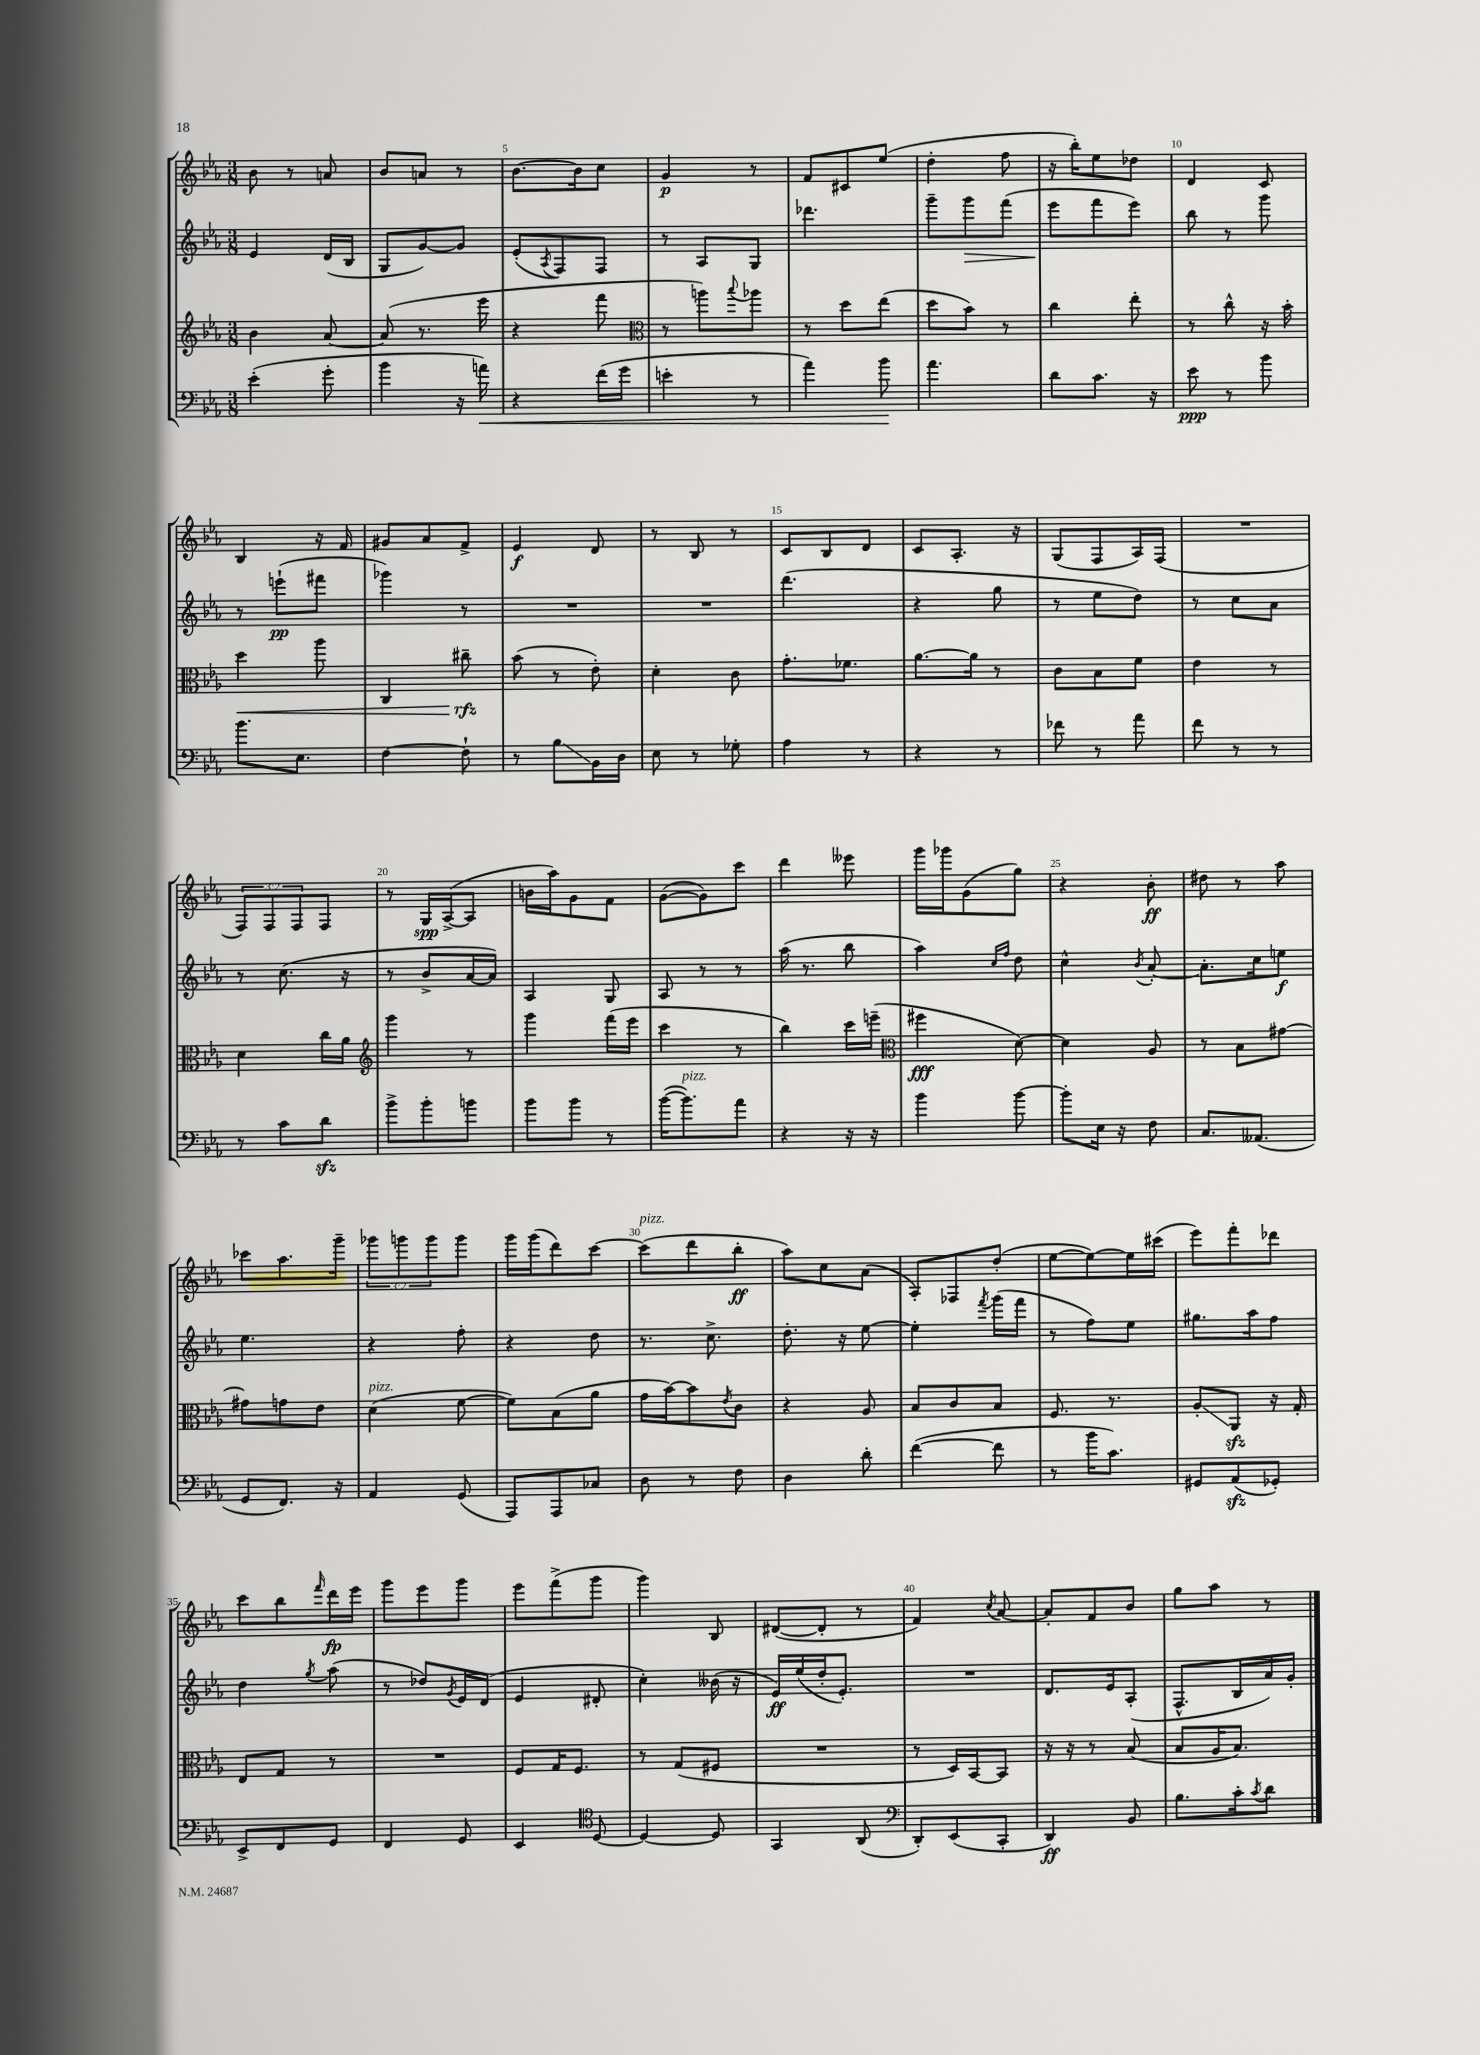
<<
\new StaffGroup <<
\new Staff = "s0" {
    \clef treble \key ees \major \numericTimeSignature \time 3/8 \override Staff.TupletNumber.text = #tuplet-number::calc-fraction-text
    bes'8 r8 a'8 |
    bes'8 a'8 r8 |
    bes'8.~ bes'16 c''8 |
    g'4\p r8 |
    f'8 cis'8 ees''8( |
    d''4-. f''8 |
    r16 bes''16-.) ees''8 des''8 |
    d'4 c'8 |
    bes4 r16 f'16 |
    gis'8 aes'8 f'8-> |
    ees'4\f d'8 |
    r8 bes8 r8 |
    c'8 bes8 d'8 |
    c'8 aes8.-. r16 |
    g8( f8 aes16) f16( |
    R4. |
    \tuplet 3/2 { f8) f8 f8 } f8 |
    r8 g16\spp aes16~->( aes8 |
    b'16 aes''16) g'8 f'8 |
    g'8~( g'8) c'''8 |
    d'''4 eeses'''8 |
    g'''16 ges'''16 g'8( g''8) |
    r4 bes'8-.\ff |
    dis''8 r8 aes''8 |
    ces'''8 aes''8. g'''16-- |
    \tuplet 3/2 { ges'''8 g'''8 g'''8 } g'''8 |
    g'''16 g'''16( d'''8) c'''8~ |
    c'''8^\markup { \italic "pizz." }( d'''8 bes''8-.\ff |
    aes''8) c''8 aes'8( |
    aes8-.) fes8 d''8-.( |
    ees''8~ ees''8~) ees''16 cis'''16( |
    ees'''8) f'''8-. des'''8 |
    c'''8 bes''8 \grace { f'''16 } d'''16\fp ees'''16 |
    g'''8 ees'''8 g'''8 |
    ees'''8 f'''8->( g'''8 |
    g'''4) bes8 |
    dis'8~( dis'8-. r8 |
    f'4) \acciaccatura { c''8 } aes'8~ |
    aes'8-. f'8 bes'8 |
    g''8 aes''8 r8 \bar "|." |
}
\new Staff = "s1" {
    \clef treble \key ees \major \numericTimeSignature \time 3/8
    ees'4 d'16( bes16 |
    g8 g'8~) g'8 |
    ees'8-.( \acciaccatura { aes8 } f8) f8 |
    r8 aes8 g8 |
    des'''4. |
    g'''8-- g'''8\> f'''8( |
    ees'''8\! f'''8 ees'''8) |
    bes''8 r8 g'''8 |
    r8 e'''8-!\pp( fis'''8 |
    ges'''4) r8 |
    R4. |
    R4. |
    d'''4.( |
    r4 g''8 |
    r8 ees''8 d''8) |
    r8 c''8 aes'8 |
    r8 c''8.( r16 |
    r8 bes'8-> aes'16~ aes'16) |
    aes4 g8 |
    aes8 r8 r8 |
    aes''16( r8. bes''8 |
    aes''4) \grace { c''16 f''16 } d''8 |
    c''4-^ \acciaccatura { bes'8 } aes'8~-. |
    aes'8.-. c''16 e''8\f |
    ees''4. |
    r4 f''8-. |
    r4 d''8 |
    r8. c''8.-> |
    d''8.-. r16 ees''8~ |
    ees''4-. \acciaccatura { f'''8 } g'''16( f'''16 |
    r8 f''8) ees''8 |
    gis''8. aes''16 f''8 |
    d''4 \acciaccatura { g''8 } aes''8( |
    r8 des''8) \acciaccatura { g'8 } ees'16 d'16( |
    ees'4 dis'8-. |
    c''4-.) beses'16( r16 |
    ees'16\ff) ees''16( d''16-. ees'8.-.) |
    R4. |
    d'8. ees'16 aes8-.( |
    f8.-^ bes16 aes'16) g'16-. \bar "|." |
}
\new Staff = "s2" {
    \clef treble \key ees \major \numericTimeSignature \time 3/8
    bes'4 aes'8~ |
    aes'8( r8. ees'''16 |
    r4 f'''8 |
    \clef alto r8 a''8) \appoggiatura { bes''8 } aes''8 |
    r8 d''8 ees''8( |
    d''8 bes'8) r8 |
    c''4 ees''8-. |
    r8 c''8-^ r16 bes'16-. |
    d''4\< aes''8 |
    c4 cis''8--\rfz\! |
    bes'8( r8 ees'8-.) |
    d'4-. c'8 |
    g'8.-. fes'8. |
    aes'8.~ aes'16 r8 |
    c'8 bes8 f'8 |
    ees'4 r8 |
    d'4 c''16 aes'16 |
    \clef treble g'''4 r8 |
    g'''4 f'''16( ees'''16 |
    c'''4 r8 |
    bes''4) c'''16 e'''16--( |
    \clef alto fis''4\fff d'8~) |
    d'4 aes8 |
    r8 bes8 gis'8~ |
    gis'8 g'8 ees'8 |
    d'4^\markup { \italic "pizz." }( f'8~ |
    f'8) bes8( aes'8 |
    g'16 bes'16~) bes'8 \acciaccatura { ees'8 } c'8 |
    r4 aes8 |
    bes8 c'8 bes8 |
    f8. r8. |
    aes8-.\glissando aes,8\sfz r16 g16-. |
    ees8 g8 r8 |
    R4. |
    f8 g16 f8. |
    r8 g8( fis8 |
    R4. |
    r8 d16) bes,16~ bes,8 |
    r16 r16 r8 bes8( |
    bes8 aes16 bes8.) \bar "|." |
}
\new Staff = "s3" {
    \clef bass \key ees \major \numericTimeSignature \time 3/8
    ees'4-.( g'8-. |
    bes'4 r16 a'16\<) |
    r4 f'16( g'16 |
    e'4-. r8 |
    aes'4) bes'8\! |
    aes'4. |
    d'8 c'8. r16 |
    ees'8\ppp r8 bes'8 |
    bes'8. ees8. |
    f4~ f8-! |
    r8 bes8\glissando bes,16 d16 |
    ees8 r8 ges8-. |
    aes4 r8 |
    r4 r8 |
    fes'8 r8 aes'8 |
    f'8 r8 r8 |
    r8 c'8 d'8\sfz |
    bes'8-> bes'8-. b'8 |
    bes'8 bes'8 r8 |
    bes'16~( bes'8.^\markup { \italic "pizz." }) aes'8 |
    r4 r16 r16 |
    bes'4 bes'8~ |
    bes'8-. ees16 r16 f8 |
    c8. aeses,8.( |
    g,8 f,8.) r16 |
    aes,4 g,8( |
    aes,,8) aes,,8 ces8 |
    d8 r8 f8 |
    d4 d'8-. |
    f'4~( f'8 |
    r8 bes'16 c'8.) |
    gis,8 aes,8\sfz( ges,8-.) |
    ees,8-> f,8 g,8 |
    f,4 g,8 |
    ees,4 \clef tenor d8~ |
    d4~ d8 |
    g,4 aes,8( |
    \clef bass d,8-.) ees,8( c,8-. |
    d,4\ff) bes,8 |
    bes8. c'16-. \acciaccatura { c'8 } d'8 \bar "|." |
}
>>
>>
\layout { \context { \Score currentBarNumber = #3 \override BarNumber.break-visibility = ##(#f #t #t) barNumberVisibility = #(every-nth-bar-number-visible 5) } }
